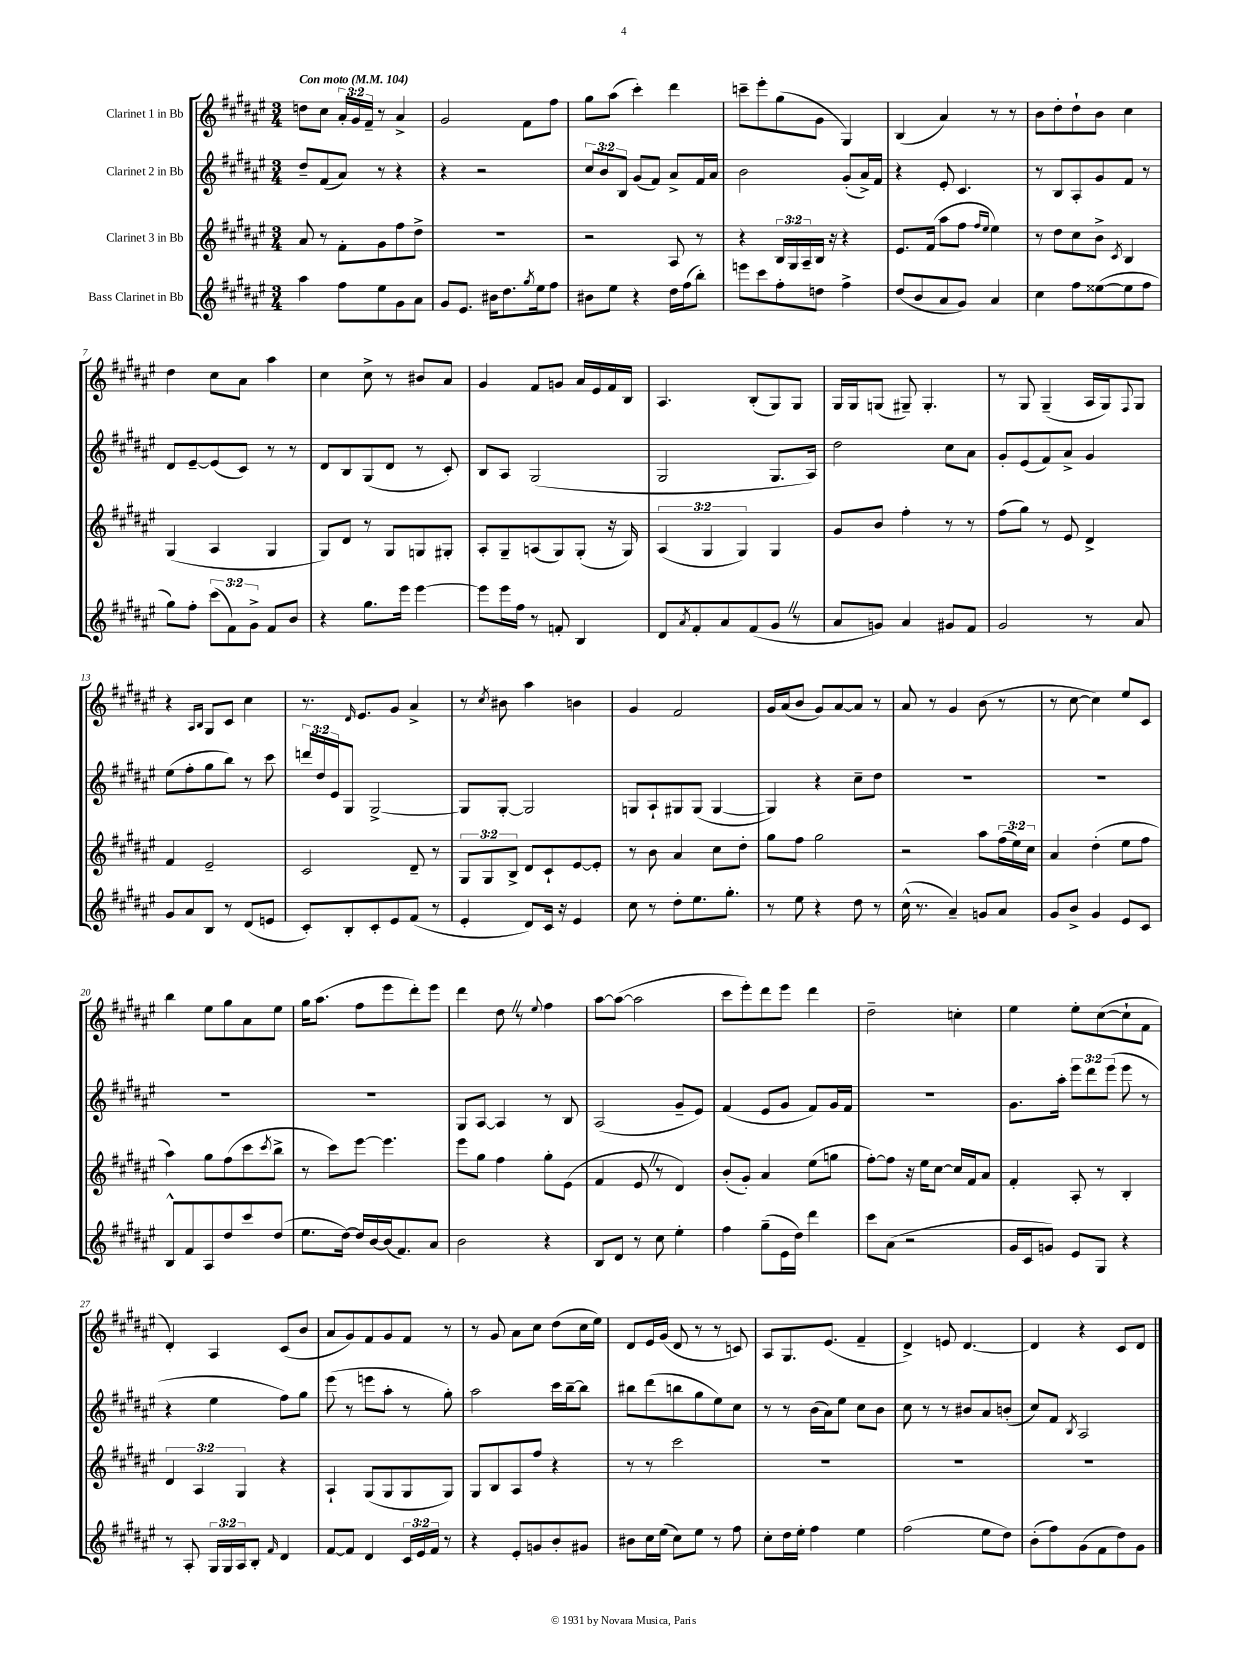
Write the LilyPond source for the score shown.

<<
\new StaffGroup <<
\new Staff = "s0" \with { instrumentName = "Clarinet 1 in Bb" } {
    \clef treble \key fis \major \numericTimeSignature \time 3/4 \override Staff.TupletNumber.text = #tuplet-number::calc-fraction-text \tempo "Con moto" 4 = 104
    d''8 cis''8 \tuplet 3/2 { ais'16-. gis'16 fis'16-- } r8 ais'4-> |
    gis'2 fis'8 fis''8 |
    gis''8 ais''8( cis'''4-.) dis'''4 |
    c'''8-- eis'''8-. gis''8( gis'8 gis4) |
    b4( ais'4) r8 r8 |
    b'8 dis''8-. dis''8-! b'8 cis''4 |
    dis''4 cis''8 ais'8 ais''4 |
    cis''4 cis''8-> r8 bis'8 ais'8 |
    gis'4 fis'8 g'8 ais'16 eis'16 fis'16 b16 |
    ais4. b8-.( gis8) gis8 |
    gis16 gis16 g8( gis8--) gis4.-. |
    r8 gis8 gis4--( ais16 gis16) \appoggiatura { fis8 } gis8 |
    r4 \grace { ais16 b16 } gis8 cis'8 cis''4 |
    r8. \grace { dis'16 } eis'8. gis'8 ais'4-> |
    r8 \acciaccatura { cis''8 } bis'8 ais''4 b'4 |
    gis'4 fis'2 |
    gis'16 ais'16( b'8 gis'8) ais'8~ ais'8 r8 |
    ais'8 r8 gis'4 b'8( r8 |
    r8 cis''8~ cis''4) eis''8 cis'8 |
    b''4 eis''8 gis''8 ais'8 eis''8 |
    gis''16 ais''8.( fis''8 eis'''8 dis'''8-.) eis'''8 |
    dis'''4 dis''8 \once \override BreathingSign.text = \markup { \musicglyph "scripts.caesura.straight" } \breathe r8 \appoggiatura { eis''8 } fis''4 |
    ais''8~ ais''8~( ais''2 |
    cis'''8 eis'''8-.) dis'''8 eis'''8 dis'''4 |
    dis''2-- c''4-. |
    eis''4 eis''8-. cis''8~( cis''8-! fis'8 |
    dis'4-.) ais4 cis'8( b'8 |
    ais'8 gis'8) fis'8 gis'8 fis'8 r8 |
    r8 gis'8 ais'8 cis''8 dis''8( cis''16 eis''16) |
    dis'8 eis'16 gis'16( dis'8 r8 r8 c'8) |
    ais8 gis8. eis'8.( fis'4-- |
    dis'4->) e'8 dis'4.~ |
    dis'4 r4 cis'8 dis'8 \bar "|." |
}
\new Staff = "s1" \with { instrumentName = "Clarinet 2 in Bb" } {
    \clef treble \key fis \major \numericTimeSignature \time 3/4 \override Staff.TupletNumber.text = #tuplet-number::calc-fraction-text
    dis''8-- fis'8( ais'8) r8 r4 |
    r4 r2 |
    \tuplet 3/2 { cis''8 b'8 b8 } gis'8( fis'8) ais'8-> fis'16 ais'16 |
    b'2 gis'8-.( ais'16->) fis'16 |
    r4 eis'8-. cis'4. |
    r8 b8 ais8-. gis'8 fis'8 r8 |
    dis'8 eis'8~-- eis'8( cis'8) r8 r8 |
    dis'8 b8 gis8( dis'8 r8 cis'8-.) |
    b8 ais8 gis2( |
    gis2 gis8. ais16) |
    dis''2 cis''8 ais'8 |
    gis'8-. eis'8( fis'8) ais'8-> gis'4 |
    eis''8( fis''8-. gis''8 b''8) r8 cis'''8 |
    \tuplet 3/2 { d'''16 dis''16 eis'16 } gis8 gis2~-> |
    gis8 gis8~-. gis2 |
    g8 ais8-! gis8 gis8( gis4~ |
    gis4) r4 cis''8-- dis''8 |
    R2. |
    R2. |
    R2. |
    R2. |
    gis8 ais8~ ais4 r8 b8 |
    ais2( gis'8-- eis'8) |
    fis'4( eis'8 gis'8 fis'8) gis'16 fis'16 |
    R2. |
    gis'8. ais''16-. \tuplet 3/2 { eis'''8 dis'''8 eis'''8( } eis'''8 r8 |
    r4 eis''4 fis''8) gis''8 |
    eis'''8( r8 e'''8 ais''8-. r8 gis''8-.) |
    ais''2 cis'''16 b''16~-- b''8 |
    bis''8 dis'''8( b''8 gis''8 eis''8) cis''8 |
    r8 r8 b'16( ais'16) eis''8 cis''8 b'8 |
    cis''8 r8 r8 bis'8 ais'8 b'8-.( |
    cis''8) fis'8 \acciaccatura { b8 } ais2 \bar "|." |
}
\new Staff = "s2" \with { instrumentName = "Clarinet 3 in Bb" } {
    \clef treble \key fis \major \numericTimeSignature \time 3/4 \override Staff.TupletNumber.text = #tuplet-number::calc-fraction-text
    ais'8 r8 fis'8-. gis'8 fis''8 dis''8-> |
    R2. |
    r2 ais8 r8 |
    r4 \tuplet 3/2 { b16 gis16 ais16-- } b16 r16 r4 |
    eis'8. fis'16( ais''8 fis''8 \grace { fis''16 eis''16 } eis''4) |
    r8 dis''8 cis''8 b'8-> \acciaccatura { cis'8 } b4 |
    gis4( ais4 gis4 |
    gis8) dis'8 r8 gis8 g8 gis8-. |
    ais8-. gis8-- a8( gis8) gis8-.( r16 gis16) |
    \tuplet 3/2 { ais4( gis4 gis4) } gis4 |
    gis'8 b'8 fis''4-. r8 r8 |
    fis''8( gis''8) r8 eis'8 dis'4-> |
    fis'4 eis'2-- |
    cis'2 dis'8-- r8 |
    \tuplet 3/2 { gis8 gis8 b8-> } dis'8 cis'8-! eis'8~ eis'8-. |
    r8 b'8 ais'4 cis''8 dis''8-. |
    gis''8 fis''8 gis''2 |
    r2 ais''8 \tuplet 3/2 { fis''16( eis''16) cis''16 } |
    ais'4 dis''4-.( eis''8 fis''8 |
    ais''4) gis''8 fis''8( cis'''8 \acciaccatura { cis'''8 } b''8-> |
    r8 cis'''8) eis'''8~ eis'''4. |
    eis'''8 gis''8 fis''4 gis''8-. eis'8( |
    fis'4 eis'8 \once \override BreathingSign.text = \markup { \musicglyph "scripts.caesura.straight" } \breathe r8 dis'4) |
    b'8-.( gis'8-.) ais'4 eis''8( g''8 |
    fis''8~-.) fis''8 r16 eis''16 cis''8~ cis''16 fis'16 ais'8 |
    fis'4-. ais8-. r8 b4-. |
    \tuplet 3/2 { dis'4 ais4 gis4 } r4 |
    ais4-! gis8( gis8 gis8 gis8) |
    gis8 b8 ais8 fis''8 r4 |
    r8 r8 cis'''2 |
    R2. |
    R2. |
    R2. \bar "|." |
}
\new Staff = "s3" \with { instrumentName = "Bass Clarinet in Bb" } {
    \clef treble \key fis \major \numericTimeSignature \time 3/4 \override Staff.TupletNumber.text = #tuplet-number::calc-fraction-text
    ais''4 fis''8 eis''8 gis'8 ais'8 |
    gis'8 eis'8. bis'16 dis''8. \acciaccatura { gis''8 } eis''16 fis''8 |
    bis'8 eis''8 r4 dis''16 fis''16( b''8-.) |
    e'''8 cis'''8 fis''8-. d''8 fis''4-> |
    dis''8( b'8 ais'8 gis'8) ais'4 |
    cis''4 fis''8 eisis''8~( eisis''8 fis''8 |
    gis''8) fis''8-. \tuplet 3/2 { cis'''8( fis'8) gis'8-> } fis'8 b'8 |
    r4 gis''8. eis'''16 eis'''4~ |
    eis'''8 eis'''16 fis''16 r8 f'8-. b4 |
    dis'8 \acciaccatura { ais'8 } fis'8-. ais'8 fis'8( gis'8 \once \override BreathingSign.text = \markup { \musicglyph "scripts.caesura.straight" } \breathe r8 |
    ais'8 g'8) ais'4 gis'8 fis'8 |
    gis'2 r8 ais'8 |
    gis'8 ais'8 b8 r8 dis'8( e'8 |
    cis'8-.) b8-. cis'8-. eis'8 fis'8( r8 |
    eis'4-. dis'8) cis'16 r16 eis'4 |
    cis''8 r8 dis''8-. eis''8. gis''8.-. |
    r8 eis''8 r4 dis''8 r8 |
    cis''16-^( r8. ais'4--) g'8 ais'8 |
    gis'8 b'8-> gis'4 eis'8 cis'8 |
    b8-^ fis'8 ais8 dis''8 cis'''8 dis''8( |
    eis''8. dis''16~) dis''16 b'16~ b'16( fis'8.) ais'8 |
    b'2 r4 |
    b8 dis'8 r8 cis''8 eis''4-. |
    fis''4 gis''8--( eis'16 dis''16) dis'''4 |
    cis'''8 ais'8( r2 |
    gis'16 cis'16 g'8) eis'8 gis8 r4 |
    r8 ais8-. \tuplet 3/2 { gis16 gis16 ais16 } b8-. \grace { fis'16 } dis'4 |
    fis'8~ fis'8 dis'4 \tuplet 3/2 { cis'16 eis'16 fis'16 } r8 |
    r4 eis'8-. g'8 b'8-. gis'8 |
    bis'8 cis''16 eis''16( cis''8) eis''8 r8 fis''8 |
    cis''8-. dis''16 eis''16-. fis''4 eis''4 |
    fis''2( eis''8 dis''8) |
    b'8-.( fis''8) gis'8( fis'8 dis''8) gis'8 \bar "|." |
}
>>
>>
